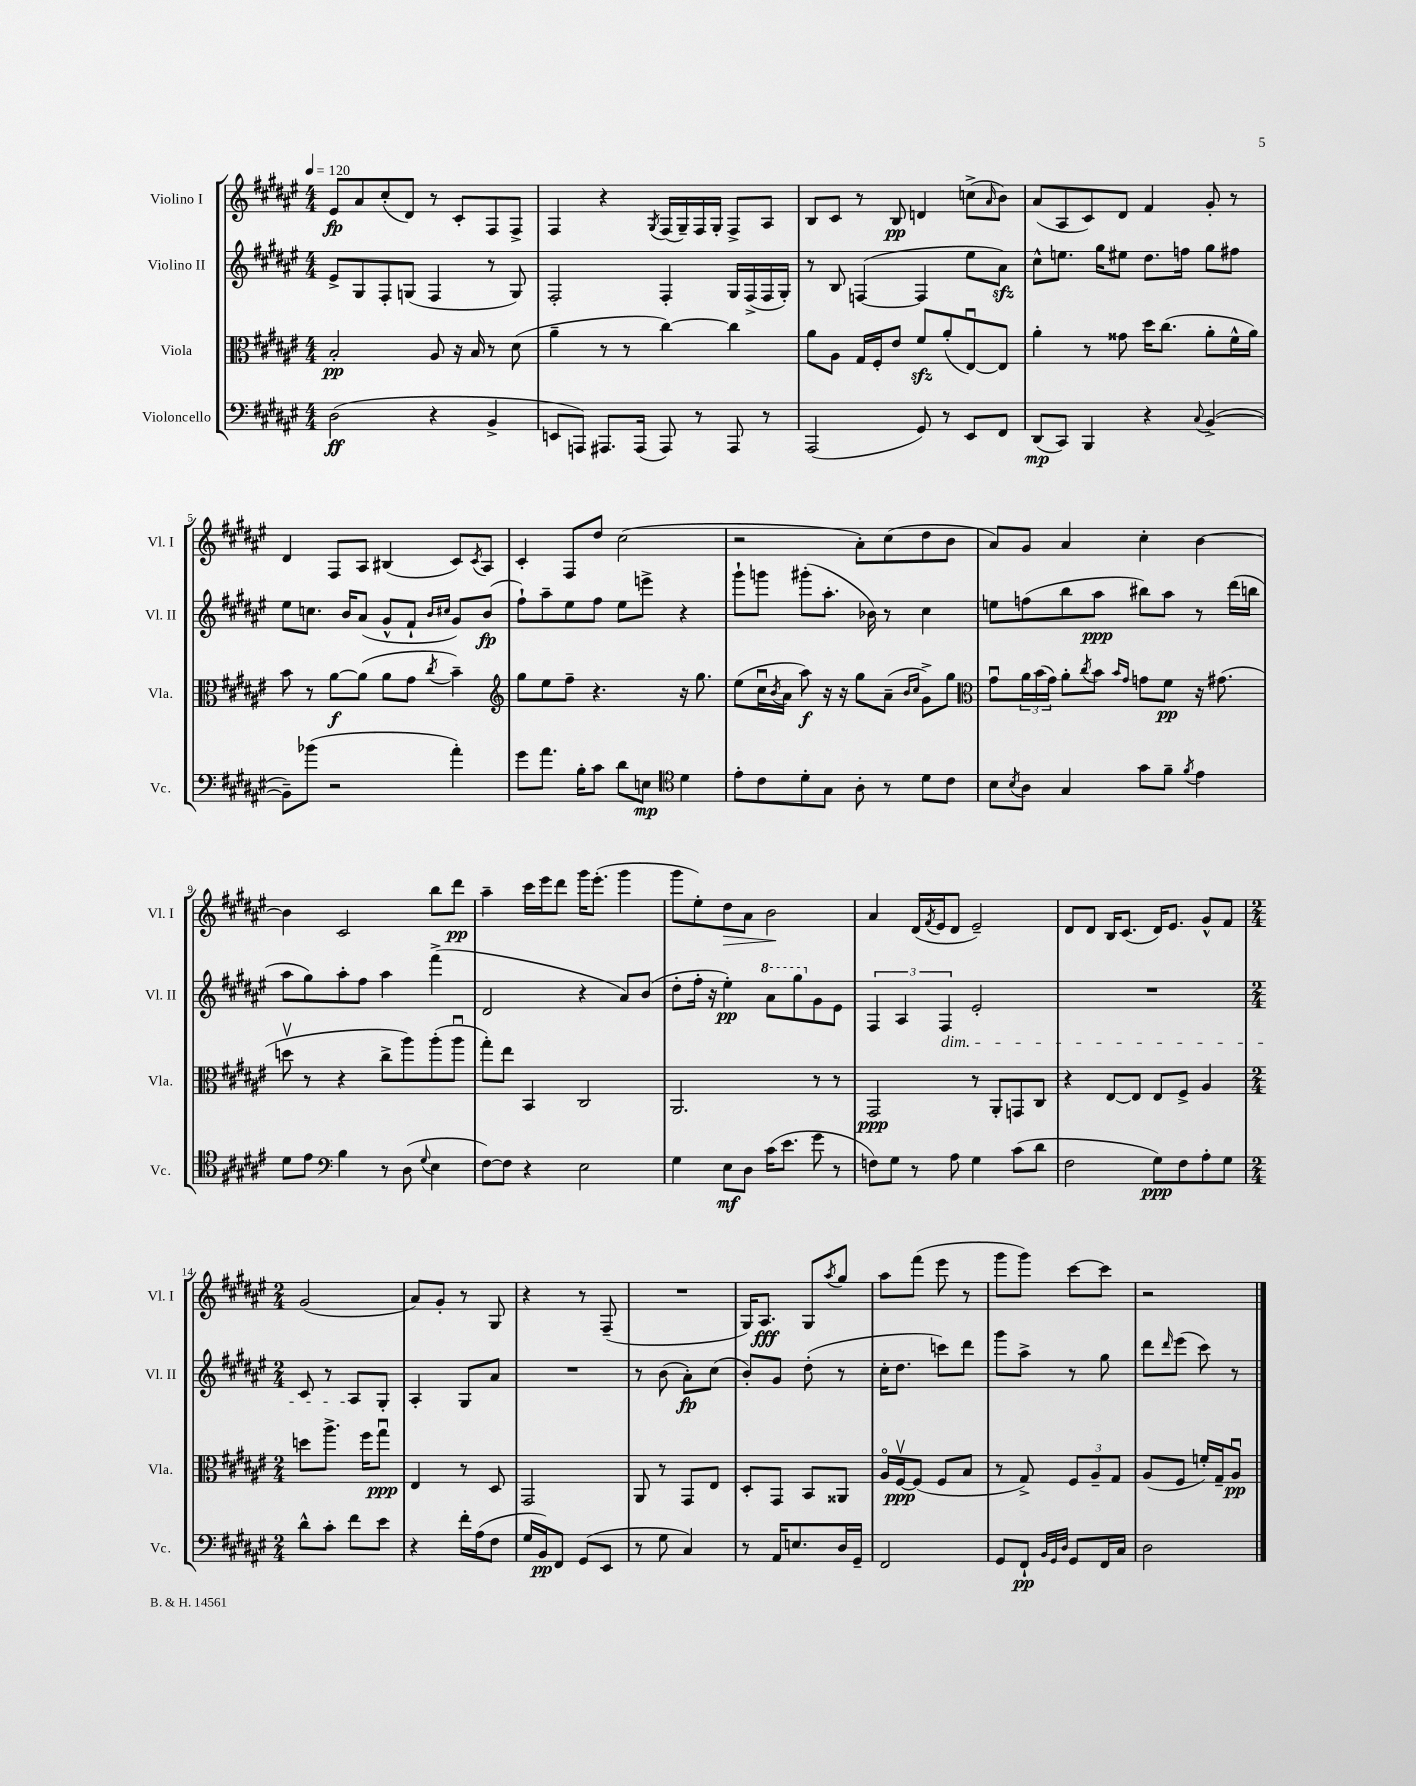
<<
\new StaffGroup <<
\new Staff = "s0" \with { instrumentName = "Violino I" shortInstrumentName = "Vl. I" } {
    \clef treble \key fis \major \numericTimeSignature \time 4/4 \tempo 4 = 120
    eis'8\fp ais'8 cis''8-.( dis'8) r8 cis'8-. fis8 fis8-> |
    fis4 r4 \acciaccatura { gis8 } fis16( gis16--) fis16 gis16-. fis8-> ais8 |
    b8 cis'8 r8 b8\pp d'4 c''8->( \grace { ais'16 } b'8) |
    ais'8( ais8 cis'8) dis'8 fis'4 gis'8-. r8 |
    dis'4 fis8 ais8 bis4( cis'8) \acciaccatura { cis'8 } ais8 |
    cis'4-. fis8 dis''8 cis''2( |
    r2 ais'8-.) cis''8( dis''8 b'8 |
    ais'8) gis'8 ais'4 cis''4-. b'4~ |
    b'4 cis'2 b''8 dis'''8\pp |
    ais''4-- cis'''16 eis'''16 dis'''8 gis'''16 eis'''8.-.( gis'''4 |
    gis'''8 eis''8-.) dis''8\> ais'8 b'2\! |
    ais'4 dis'16( \acciaccatura { fis'8 } eis'16 dis'8 eis'2--) |
    dis'8 dis'8 b16 cis'8.( dis'16) eis'8. gis'8-^ fis'8 |
    \numericTimeSignature \time 2/4 gis'2( |
    ais'8) gis'8-. r8 gis8 |
    r4 r8 fis8--( |
    R2 |
    gis16) ais8.\fff gis8 \acciaccatura { ais''8 } gis''8 |
    ais''8 fis'''8( eis'''8 r8 |
    gis'''8 gis'''8) cis'''8~ cis'''8 |
    r2 \bar "|." |
}
\new Staff = "s1" \with { instrumentName = "Violino II" shortInstrumentName = "Vl. II" } {
    \clef treble \key fis \major \numericTimeSignature \time 4/4
    eis'8-> gis8 fis8-. g8( fis4 r8 g8) |
    fis2-. fis4-. gis16 fis16->( fis16 gis16-.) |
    r8 b8 f4~( f4 eis''8 ais'8\sfz) |
    cis''8-^ e''8. gis''16 eis''8 dis''8. f''16 gis''8 fis''8 |
    eis''8 c''8. b'16 ais'8( gis'8-^ fis'8-! \grace { b'16 cis''16 } gis'8) b'8\fp( |
    fis''8-!) ais''8-- eis''8 fis''8 eis''8 e'''8-> r4 |
    gis'''8-! g'''8 gis'''8-.( ais''8.-. bes'16) r8 cis''4 |
    e''8 f''8( b''8 ais''8\ppp bis''8) ais''8 r8 dis'''16( b''16 |
    ais''8 gis''8) ais''8-. fis''8 ais''4 fis'''4->( |
    dis'2 r4 ais'8) b'8( |
    dis''8-. fis''16-. r16 eis''4-.\pp) \ottava #1 ais''8 gis'''8 \ottava #0 gis'8 eis'8 |
    \tuplet 3/2 { fis4 ais4 fis4\dim } eis'2-. |
    R1 |
    \numericTimeSignature \time 2/4 cis'8 r8 ais8\! gis8-. |
    ais4-. gis8 ais'8 |
    R2 |
    r8 b'8( ais'8-.\fp) cis''8( |
    b'8-.) gis'8 dis''8-.( r8 |
    cis''16-. dis''8. c'''8) dis'''8 |
    gis'''8 ais''8-> r8 gis''8 |
    dis'''8 \grace { dis'''16 } eis'''8( cis'''8) r8 \bar "|." |
}
\new Staff = "s2" \with { instrumentName = "Viola" shortInstrumentName = "Vla." } {
    \clef alto \key fis \major \numericTimeSignature \time 4/4
    b2-.\pp ais8 r16 b16 r8 dis'8( |
    ais'4-- r8 r8 cis''4~) cis''4 |
    ais'8 ais8 gis16 fis16-. eis'8 fis'8\sfz ais'8-.( eis8~\downbow) eis8 |
    ais'4-. r8 gisis'8 dis''16 cis''8.( ais'8-. fis'16-^ ais'16) |
    b'8 r8 ais'8~\f ais'8( ais'8 gis'8 \acciaccatura { cis''8 } b'4--) |
    \clef treble gis''8 eis''8 fis''8-- r4. r16 gis''8. |
    eis''8( cis''16\downbow \acciaccatura { b'8 } ais'16 ais''8\f) r16 r16 gis''8 ais'8--( \grace { b'16 cis''16 } gis'8->) gis''8 |
    \clef alto gis'8\downbow \tuplet 3/2 { ais'16 b'16( gis'16) } ais'8-. \acciaccatura { cis''8 } b'8 \grace { b'16 gis'16 } g'8 fis'8\pp r16 gis'8.( |
    d''8\upbow r8 r4 cis''8-> ais''8) ais''8-.( ais''8\downbow |
    gis''8-.) eis''8 b,4 cis2 |
    ais,2. r8 r8 |
    gis,2\ppp r8 ais,8-. g,8 cis8 |
    r4 eis8~ eis8 eis8 fis8-> ais4 |
    \numericTimeSignature \time 2/4 d''8 ais''8.-> fis''16 gis''8\downbow\ppp |
    eis4 r8 dis8 |
    gis,2 |
    ais,8 r8 gis,8 eis8 |
    dis8-. gis,8 b,8 aisis,8 |
    ais16\flageolet fis16~\upbow\ppp fis8( fis8 b8 |
    r8 gis8->) \tuplet 3/2 { fis8 ais8-- gis8 } |
    ais8( fis8 f'16-.) gis16-- ais8\downbow\pp \bar "|." |
}
\new Staff = "s3" \with { instrumentName = "Violoncello" shortInstrumentName = "Vc." } {
    \clef bass \key fis \major \numericTimeSignature \time 4/4
    dis2\ff( r4 b,4-> |
    e,8 a,,8) ais,,8. ais,,16( ais,,8) r8 ais,,8 r8 |
    ais,,2( gis,8) r8 eis,8 fis,8 |
    dis,8\mp( cis,8) b,,4 r4 \appoggiatura { cis8 } b,4~->( |
    b,8--) bes'8( r2 ais'4-.) |
    gis'8 ais'8. b16-. cis'8 dis'8 e8\mp \clef tenor dis'4 |
    eis'8-. cis'8 dis'8-. gis8 ais8-. r8 dis'8 cis'8 |
    b8 \acciaccatura { b8 } ais8 gis4 gis'8 fis'8-- \acciaccatura { fis'8 } eis'4 |
    dis'8 eis'8 \clef bass b4 r8 dis8( \appoggiatura { gis8 } eis4 |
    fis8~) fis8 r4 eis2 |
    gis4 eis8\mf dis8 cis'16( eis'8. gis'8 r8 |
    f8) gis8 r8 ais8 gis4 cis'8( dis'8 |
    fis2 gis8\ppp) fis8 ais8-. gis8 |
    \numericTimeSignature \time 2/4 dis'8-^ cis'8-. fis'8 eis'8 |
    r4 fis'16-. ais16( fis8 |
    gis16 b,16\pp) fis,8 gis,8( eis,8 |
    r8 gis8 cis4) |
    r8 ais,16 e8. dis16 gis,16-- |
    fis,2 |
    gis,8 fis,8-!\pp \grace { b,32 gis,32 dis32 } gis,8 fis,16 cis16 |
    dis2 \bar "|." |
}
>>
>>
